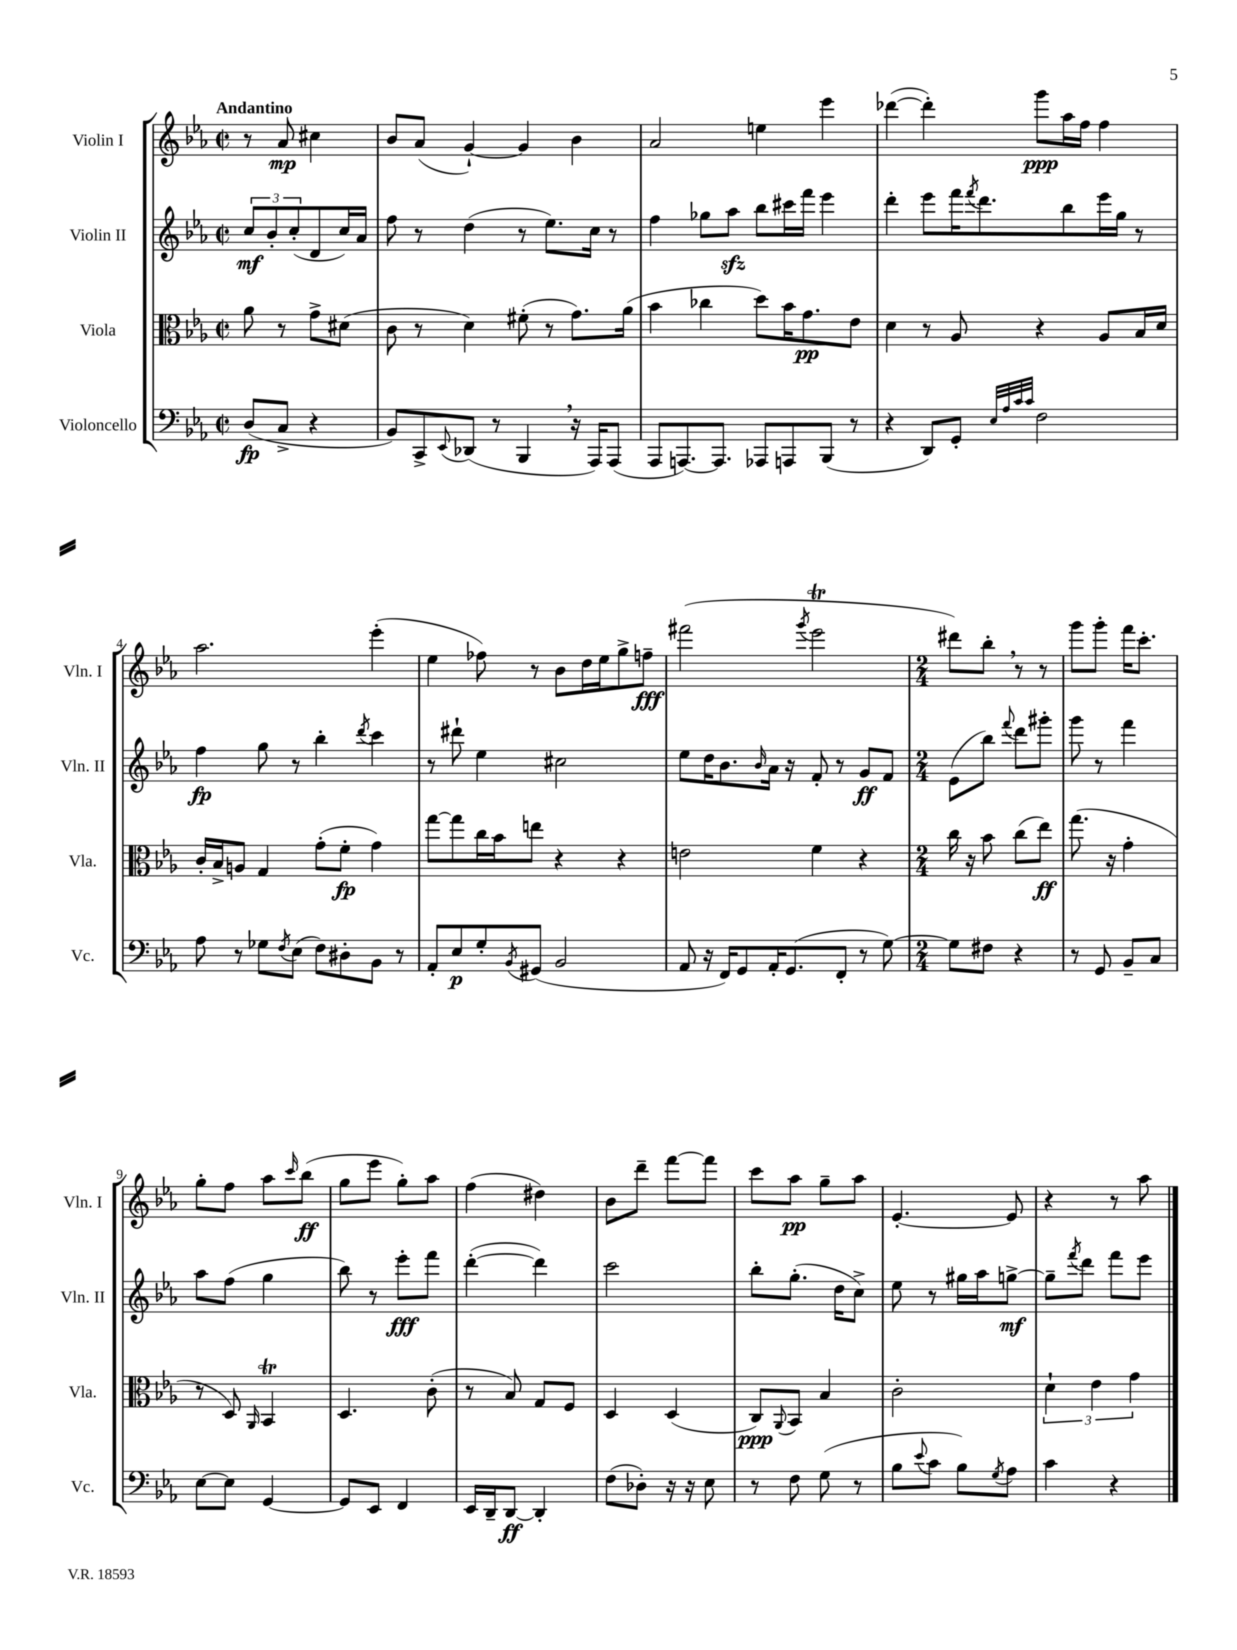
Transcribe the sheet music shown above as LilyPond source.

<<
\new StaffGroup <<
\new Staff = "s0" \with { instrumentName = "Violin I" shortInstrumentName = "Vln. I" } {
    \clef treble \key ees \major \defaultTimeSignature \time 2/2 \partial 2 \tempo "Andantino"
    r8 aes'8\mp cis''4 |
    bes'8 aes'8( g'4~-!) g'4 bes'4 |
    aes'2 e''4 ees'''4 |
    des'''4~( des'''4-.) g'''8\ppp aes''16 f''16 f''4 |
    aes''2. ees'''4-.( |
    ees''4 fes''8) r8 bes'8 d''16 ees''16 g''8-> f''8--\fff |
    fis'''2( \acciaccatura { g'''8 } ees'''2\trill |
    \numericTimeSignature \time 2/4 dis'''8) bes''8-. \breathe r8 r8 |
    g'''8 g'''8-. f'''16 c'''8.-. |
    g''8-. f''8 aes''8 \grace { c'''16 } bes''8\ff( |
    g''8 ees'''8 g''8-.) aes''8 |
    f''4( dis''4) |
    bes'8 d'''8-- f'''8~ f'''8 |
    c'''8 aes''8\pp g''8-- aes''8 |
    ees'4.~-. ees'8 |
    r4 r8 aes''8 \bar "|." |
}
\new Staff = "s1" \with { instrumentName = "Violin II" shortInstrumentName = "Vln. II" } {
    \clef treble \key ees \major \defaultTimeSignature \time 2/2 \partial 2
    \tuplet 3/2 { c''8\mf bes'8-. c''8-.( } d'8 c''16) aes'16 |
    f''8 r8 d''4( r8 ees''8.) c''16 r8 |
    f''4 ges''8 aes''8\sfz bes''8 cis'''16 f'''16 ees'''4 |
    d'''4-. ees'''8 f'''16 \acciaccatura { f'''8 } d'''8. bes''8 ees'''16 g''16 r8 |
    f''4\fp g''8 r8 bes''4-. \acciaccatura { d'''8 } c'''4 |
    r8 dis'''8-! ees''4 cis''2 |
    ees''8 d''16 bes'8. \grace { bes'16 } aes'16 r16 f'8-. r8 g'8\ff f'8 |
    \numericTimeSignature \time 2/4 ees'8( bes''8) \appoggiatura { f'''8 } d'''8 gis'''8-. |
    g'''8 r8 f'''4 |
    aes''8 f''8( g''4 |
    bes''8) r8 ees'''8-.\fff f'''8 |
    d'''4~-.( d'''4) |
    c'''2 |
    bes''8-. g''8.-.( d''16 c''8->) |
    ees''8 r8 gis''16 aes''16 g''8~->\mf |
    g''8-- \acciaccatura { f'''8 } d'''8 f'''8 ees'''8 \bar "|." |
}
\new Staff = "s2" \with { instrumentName = "Viola" shortInstrumentName = "Vla." } {
    \clef alto \key ees \major \defaultTimeSignature \time 2/2 \partial 2
    aes'8 r8 g'8-> dis'8( |
    c'8 r8 d'4) fis'8-.( r8 g'8.) aes'16( |
    bes'4 ces''4 d''8) bes'16 g'8.\pp ees'8 |
    d'4 r8 aes8 r4 aes8 bes16 d'16 |
    c'16-. bes16-> a8 g4 g'8-.( f'8-.\fp g'4) |
    g''8~ g''8 c''16 bes'16 e''8 r4 r4 |
    e'2 f'4 r4 |
    \numericTimeSignature \time 2/4 c''16 r16 bes'8 c''8( ees''8\ff) |
    g''8.( r16 g'4-. |
    r8 d8) \grace { aes,16 } bes,4\trill |
    d4. c'8-.( |
    r8 bes8) g8 f8 |
    d4 d4( |
    c8\ppp) \appoggiatura { aes,8 } bes,8 bes4 |
    c'2-. |
    \tuplet 3/2 { d'4-! ees'4 g'4 } \bar "|." |
}
\new Staff = "s3" \with { instrumentName = "Violoncello" shortInstrumentName = "Vc." } {
    \clef bass \key ees \major \defaultTimeSignature \time 2/2 \partial 2
    d8\fp( c8-> r4 |
    bes,8) c,8-> \appoggiatura { ees,8 } des,8( r8 bes,,4 \breathe r16 aes,,16) aes,,8( |
    aes,,8 a,,8.~) a,,8. aes,,8 a,,8 bes,,8( r8 |
    r4 d,8) g,8-. \grace { ees32 aes32 c'32 c'32 } f2 |
    aes8 r8 ges8 \acciaccatura { f8 } ees8( f8) dis8-. bes,8 r8 |
    aes,8-. ees8\p g8-. \acciaccatura { bes,8 } gis,8( bes,2 |
    aes,8 r16 f,16) g,8 aes,16-. g,8.( f,8-. r8 g8~) |
    \numericTimeSignature \time 2/4 g8 fis8 r4 |
    r8 g,8 bes,8-- c8 |
    ees8~ ees8 g,4~ |
    g,8 ees,8 f,4 |
    ees,16 d,16-- d,8~\ff d,4-. |
    f8( des8-.) r16 r16 ees8 |
    r8 f8 g8( r8 |
    bes8 \appoggiatura { ees'8 } c'8 bes8) \acciaccatura { g8 } aes8 |
    c'4 r4 \bar "|." |
}
>>
>>
